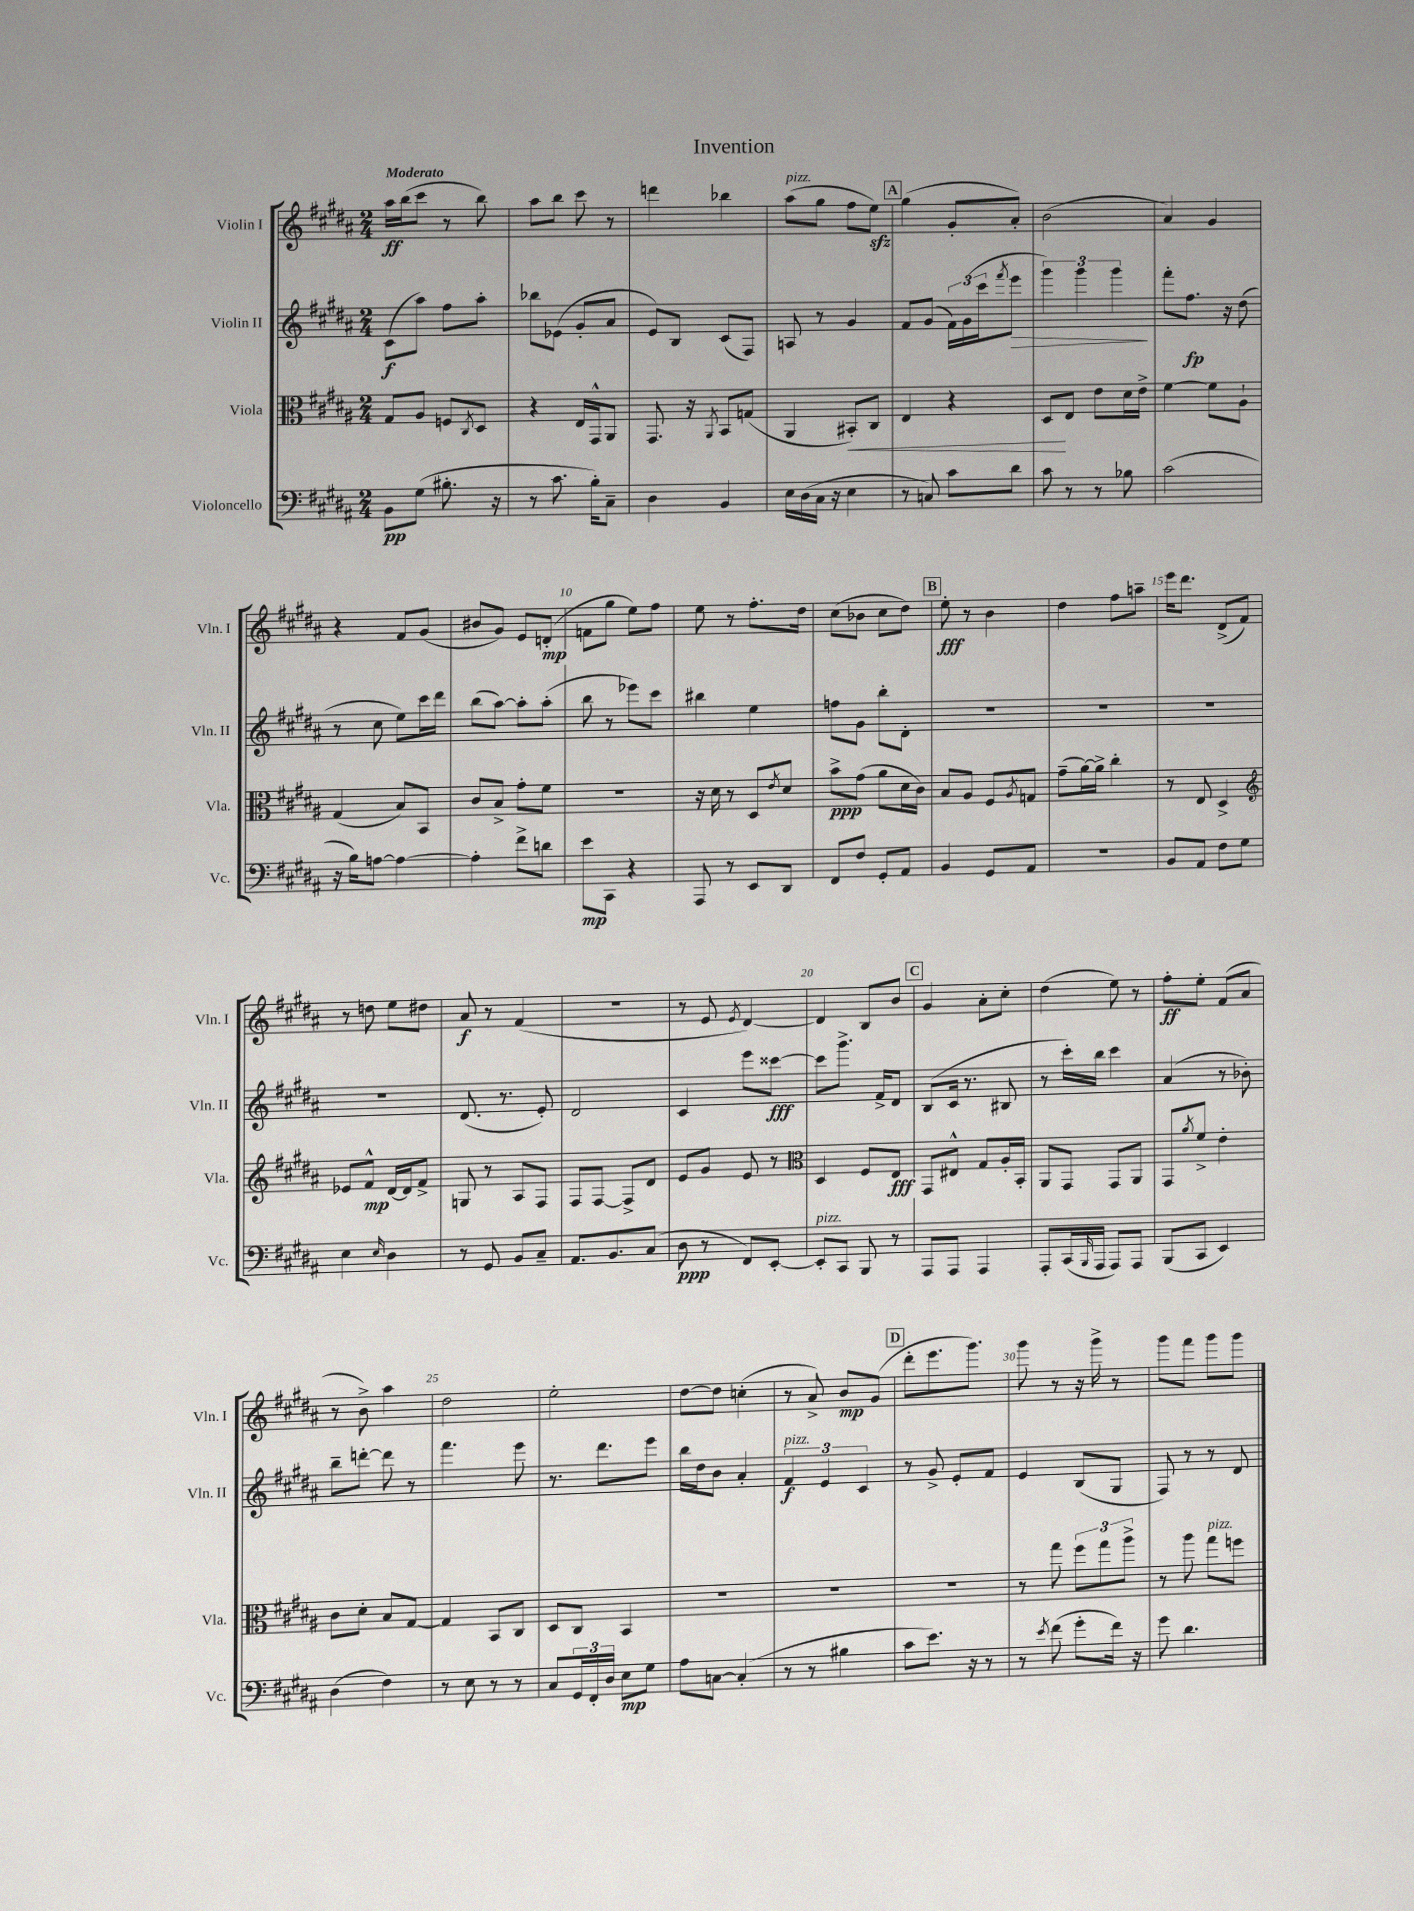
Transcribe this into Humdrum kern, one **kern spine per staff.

**kern	**kern	**kern	**kern
*staff4	*staff3	*staff2	*staff1
*clefF4	*clefC3	*clefG2	*clefG2
*k[f#c#g#d#a#]	*k[f#c#g#d#a#]	*k[f#c#g#d#a#]	*k[f#c#g#d#a#]
*M2/4	*M2/4	*M2/4	*M2/4
8BB	8G#	(8c#	16aa#
.	.	.	(16bb
(8G#	8A#	8aa#)	8ccc#
8.B#'	8F	8ff#	8r
.	8qC#	.	.
.	8D#	8aa#'	8bb)
16r	.	.	.
=	=	=	=
8r	4r	8bb-	8aa#
8.c#	.	(8e-	8bb
.	16E	8g#'	8ccc#
16B')	16GG#^^	.	.
8C#~	8AA#	8a#	8r
=	=	=	=
4D#	8.GG#	8e)	4ddd
.	.	8B	.
.	16r	.	.
.	8qAA#	.	.
4BB	8BB	(8c#	4bb-
.	(8G	8F#)	.
=	=	=	=
16E	4AA#	8A	(8aa#
(16D#	.	.	.
16C#	.	8r	8gg#
16r	.	.	.
4E	8BB#')	4g#	8ff#
.	8C#	.	8ee)
=	=	=	=
8r	4E	8f#	(4gg#
8C)	.	(8g#	.
8c#	4r	24f#)	8g#'
.	.	(24g#	.
.	.	24ccc#	.
.	.	8qfff#	.
8d#	.	8eee	8a#')
=	=	=	=
8c#	8D#	6ggg#)	(2b
8r	8E	.	.
.	.	6ggg#	.
8r	8e	.	.
.	.	6ggg#	.
8B-	16d#	.	.
.	16e^	.	.
=	=	=	=
(2c#	[4f#	8fff#'	4a#)
.	.	8.ff#	.
.	8f#]	.	4g#
.	.	16r	.
.	8A#`	(8dd#	.
=	=	=	=
16r	(4G#	8r	4r
16B)	.	.	.
[8A	.	8cc#	.
4A_	8B)	8ee)	8f#
.	8BB	16ccc#	(8g#
.	.	16ddd#	.
=	=	=	=
4A']	8c#	(8bb	8b#
.	8B^	[8aa#)	8g#)
8f#^	8g#'	8aa#']	8e
8d	8f#	(8aa#'	(8d'
=	=	=	=
8e	2r	8bb	8f
8CC#	.	8r	8gg#
4r	.	8eee-)	8ee)
.	.	8ccc#	8ff#
=	=	=	=
8AAA#	16r	4bb#	8ee
.	16d#	.	.
8r	8r	.	8r
8EE	8D#	4ee	8.ff#'
.	8qe	.	.
8DD#	8d#	.	.
.	.	.	16dd#
=	=	=	=
8FF#	8b^	8ff	(8cc#
8F#	(8g#	8g#	8b-
8GG#'	8a#	8bb'	8cc#
8AA#	16d#	8d#'	8dd#)
.	16c#)	.	.
=	=	=	=
4BB	8B	2r	8ee'
.	8A#	.	8r
8GG#	8F#	.	4b
.	8qA#	.	.
8AA#	8G	.	.
=	=	=	=
2r	(8g#~	2r	4dd#
.	[16a#)	.	.
.	16a#^]	.	.
.	4cc#'	.	8ff#
.	.	.	8aa~
=	=	=	=
8BB	8r	2r	16eee
.	.	.	8.ddd#
8AA#	8E	.	.
8F#	4D#^	.	(8d#^
8G#	.	.	8f#)
=	=	=	=
*	*clefG2	*	*
4E	8e-	2r	8r
.	8f#^^	.	8dd
16qqE	.	.	.
4D#	[16d#	.	8ee
.	16d#]	.	.
.	8f#^	.	8dd#
=	=	=	=
8r	8G	(8.d#	8a#
8GG#	8r	.	8r
.	.	8.r	.
8BB	8A#	.	(4f#
8C#~	8F#	8e')	.
=	=	=	=
8.AA#	8F#	2d#	2r
.	[8F#	.	.
8.BB	.	.	.
.	8F#^]	.	.
(8C#	8d#	.	.
=	=	=	=
8D#	8e	4c#	8r
8r	8g#	.	8e
.	.	.	8qe
8FF#)	8e	8eee	[4d#)
[8EE'	8r	[8ccc##	.
=	=	=	=
*	*clefC3	*	*
8EE']	4D#	8ccc##]	4d#]
8CC#	.	8.ggg#^	.
8BBB	8F#	.	8B
.	.	16f#^	.
8r	8E	8d#	8b
=	=	=	=
8AAA#	8GG#	(8B	4g#
8AAA#	8E#^^	16c#	.
.	.	8.r	.
4AAA#	8G#	.	8a#'
.	16A#'	8B#	8cc#'
.	16BB'	.	.
=	=	=	=
8AAA#'	8AA#	8r	(4dd#
(16CC#	8GG#	16ccc#')	.
16qqBBB	.	.	.
16AAA#	.	16bb	.
8AAA#)	8GG#	4ccc#	8ee)
8AAA#	8AA#	.	8r
=	=	=	=
(8BBB	8GG#	(4a#	8ff#'
.	8qa#	.	.
8CC#	8f#^	.	8ee'
4EE)	4e'	8r	(8f#
.	.	8b-')	8a#
=	=	=	=
(4D#	8c#	8bb~	8r
.	8d#'	[8ddd'	8b^)
4F#)	8B	8ddd]	4aa#
.	[8G#	8r	.
=	=	=	=
8r	4G#]	4.fff#	2dd#
8E	.	.	.
8r	8BB	.	.
8r	8C#	8eee	.
=	=	=	=
8C#	8D#	8.r	2ee'
24GG#	8C#	.	.
24FF#'	.	.	.
.	.	8.ddd#	.
24D#	.	.	.
8E	4BB	.	.
8G#	.	8eee	.
=	=	=	=
8A#	2r	16bb	[8dd#
.	.	16dd#	.
[8C	.	8b	8dd#]
(4C']	.	4a#'	(4cc'
=	=	=	=
8r	2r	6f#	8r
8r	.	.	8a#^)
.	.	6e	.
4B#	.	.	8b
.	.	6c#	.
.	.	.	(8g#
=	=	=	=
8c#	2r	8r	8ddd#'
8.e)	.	8g#^	8.eee
.	.	8e'	.
16r	.	.	8.ggg#)
8r	.	8f#	.
=	=	=	=
8r	8r	4e	8ggg#
8qe	.	.	.
(8f#	8gg#	.	8r
8g#'	12ff#	(8B	16r
.	.	.	16ggg#^
.	12gg#	.	.
16f#)	.	8G#	8r
.	12aa#^	.	.
16r	.	.	.
=	=	=	=
8g#	8r	8F#)	8ggg#
4.d#	8aa#	8r	8fff#
.	8gg#	8r	8ggg#
.	8ff	8d#	8ggg#
==	==	==	==
*-	*-	*-	*-
